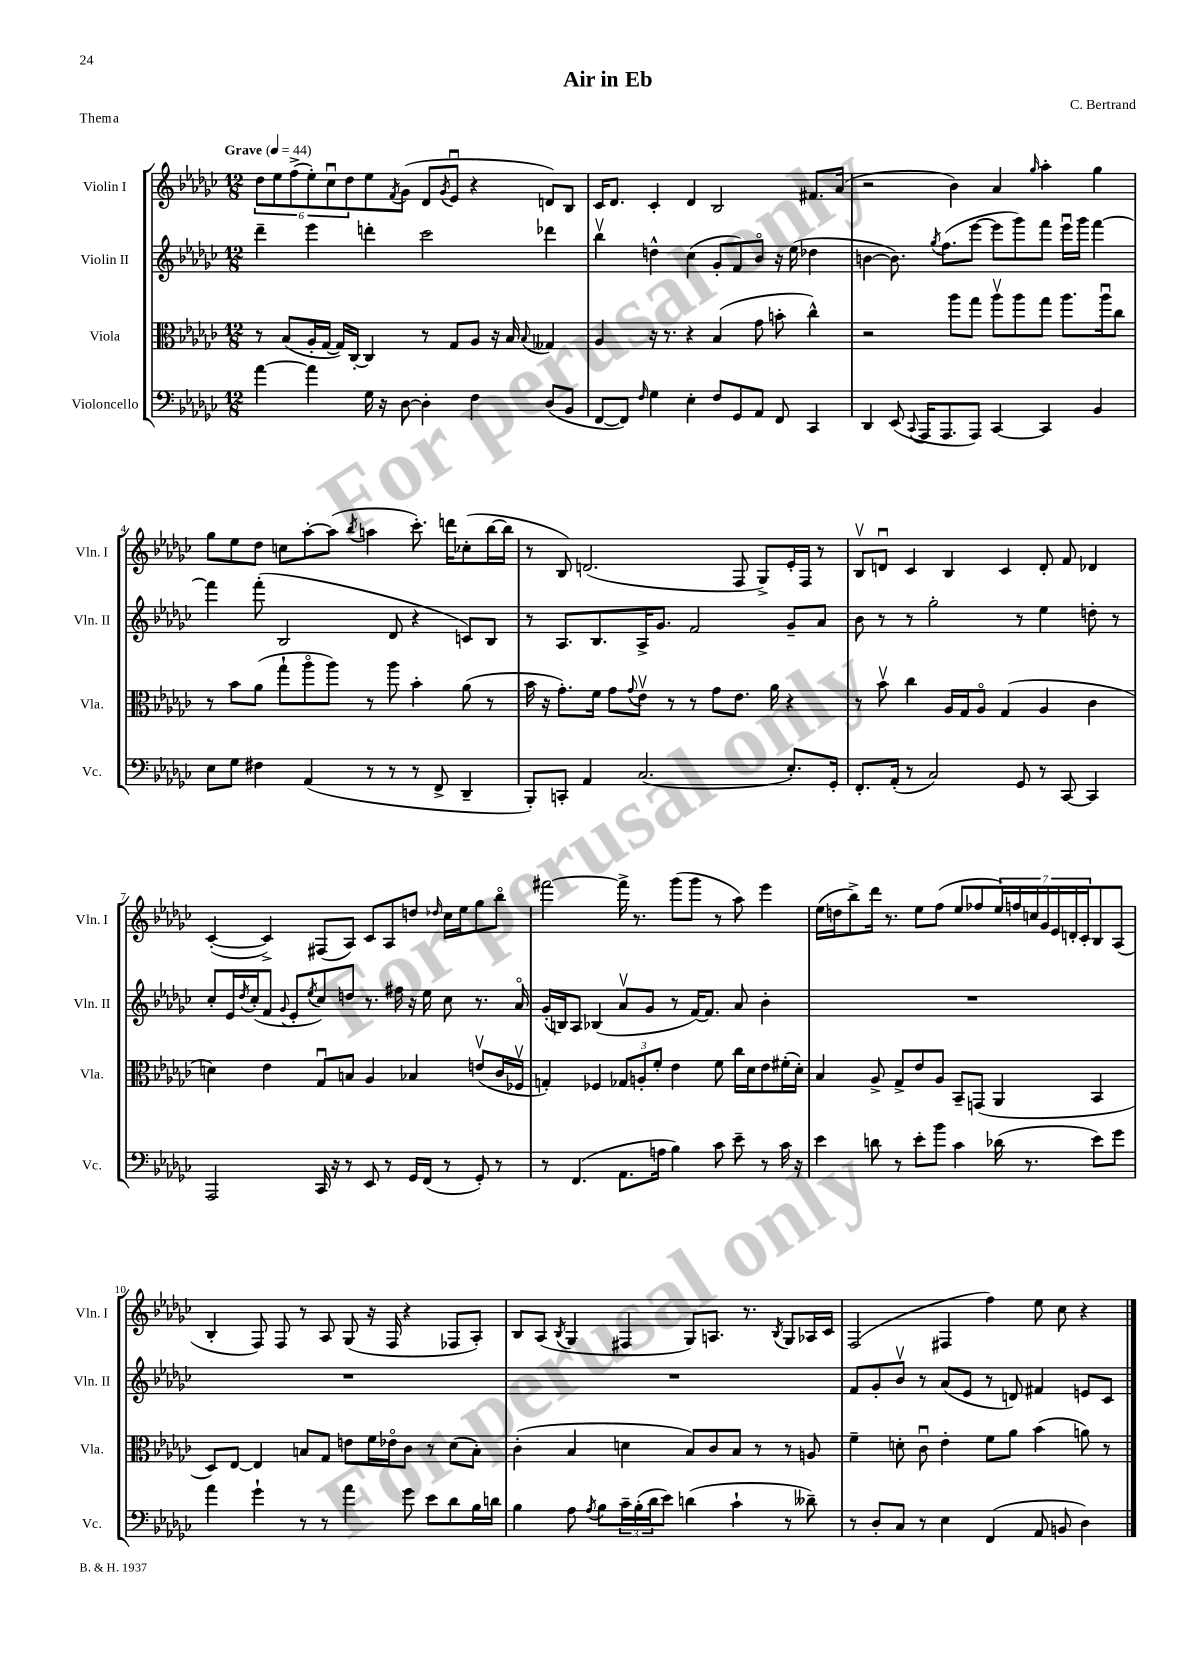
\header { title = "Air in Eb" composer = "C. Bertrand" piece = "Thema" }
<<
\new StaffGroup <<
\new Staff = "s0" \with { instrumentName = "Violin I" shortInstrumentName = "Vln. I" } {
    \clef treble \key ges \major \numericTimeSignature \time 12/8 \tempo "Grave" 4 = 44
    \tuplet 6/4 { des''8 ees''8 f''8->( ees''8-.) ces''8\downbow des''8 } ees''8 \acciaccatura { f'8 } ges'8( des'8 \acciaccatura { ges'8 } ees'8\downbow r4 d'8) bes8 |
    ces'16 des'8. ces'4-. des'4 bes2 fis'8. aes'16( |
    r2 bes'4) aes'4 \grace { ges''16 } aes''4-. ges''4 |
    ges''8 ees''8 des''8 c''8 aes''8~-. aes''8( \acciaccatura { bes''8 } a''4 ces'''8.-.) d'''16 ces''8-.( bes''16~ bes''16 |
    r8 bes8) d'2.( f8 ges8->) ees'16-. f16 r8 |
    bes8\upbow d'8\downbow ces'4 bes4 ces'4 d'8-. f'8 des'4 |
    ces'4~-.( ces'4->) fis8( aes8) ces'8 aes8 d''8 \grace { des''16 } ces''16 ees''16 ges''8 bes''8\flageolet |
    fis'''2~ fis'''16-> r8. ges'''8( ges'''8 r8 aes''8) ees'''4 |
    ees''16( d''16 bes''8->) des'''16 r8. ees''8 f''8( ees''8 fes''8 \tuplet 7/4 { ees''16) f''16 c''16 ges'16 ees'16 d'16-. ces'16-. } bes8 aes8( |
    bes4-. f8) f8 r8 aes8 ges8( r16 f16 r4 fes8 aes8-.) |
    bes8 aes8( \acciaccatura { bes8 } ges4 fis4 ges8) a8. r8. \acciaccatura { bes8 } ges8 aes16 ces'16 |
    f2( fis4 f''4) ees''8 ces''8 r4 \bar "|." |
}
\new Staff = "s1" \with { instrumentName = "Violin II" shortInstrumentName = "Vln. II" } {
    \clef treble \key ges \major \numericTimeSignature \time 12/8
    des'''4-- ees'''4 d'''4-. ces'''2 des'''4 |
    bes''4\upbow d''4-^ ces''4( ges'8-. f'8) bes'8\flageolet r16 ees''16( des''4 |
    b'4~ b'8.) \acciaccatura { ges''8 } f''8.( ees'''8~ ees'''8 ges'''8) f'''8 ees'''16\downbow ges'''16 f'''4~ |
    f'''4 f'''8-.( bes2 des'8 r4 c'8) bes8 |
    r8 aes8. bes8. aes16-> ges'8. f'2 ges'8-- aes'8 |
    bes'8 r8 r8 ges''2-. r8 ees''4 d''8-. r8 |
    ces''8-. ees'16 \acciaccatura { des''8 } ces''16-.( f'8 \appoggiatura { ges'8 } ees'8-. \acciaccatura { ees''8 } ces''8) d''8 r8. fis''16 r16 ees''16 ces''8 r8. aes'16\flageolet |
    ges'16-.( b16) aes8 bes4( aes'8\upbow ges'8 r8 f'16~) f'8. aes'8 bes'4-. |
    R1. |
    R1. |
    R1. |
    f'8 ges'8-. bes'8\upbow r8 aes'8( ees'8 r8 d'8) fis'4 e'8 ces'8 \bar "|." |
}
\new Staff = "s2" \with { instrumentName = "Viola" shortInstrumentName = "Vla." } {
    \clef alto \key ges \major \numericTimeSignature \time 12/8
    r8 bes8( aes16-. ges16~ ges16) ces16~-. ces4 r8 ges8 aes8 r16 bes16 \appoggiatura { bes8 } geses4 |
    aes4 r16 r8. r4 bes4( ges'8 b'8-. ces''4-^) |
    r2 aes''8 ges''8 aes''8\upbow aes''8 ges''8 aes''8. aes''16\downbow ces''8 |
    r8 bes'8 aes'8( ges''8-! aes''8\flageolet aes''8) r8 aes''8 bes'4-. aes'8( r8 |
    bes'16 r16 ges'8.-.) f'16 ges'8 \appoggiatura { ges'8 } ees'8\upbow r8 r8 ges'8 ees'8. aes'16 r4 |
    r8 bes'8\upbow ces''4 aes16 ges16 aes8\flageolet ges4( aes4 ces'4 |
    d'4) ees'4 ges8\downbow b8 aes4 bes4 e'8\upbow( ces'16 fes16\upbow |
    g4-.) fes4 \tuplet 3/2 { ges8 a8-. f'8-. } ees'4 f'8 ces''16 des'16 ees'8 fis'16-.( des'16-.) |
    bes4 aes8-> ges8-> ees'8 aes8 bes,8-- g,8( aes,4 bes,4 |
    des8) ees8~ ees4 b8 ges8 e'8 f'16 ees'16\flageolet ces'8 r8 des'8( b8-.) |
    ces'4-.( bes4 d'4 bes8) ces'8 bes8 r8 r8 a8 |
    f'4-- d'8-. ces'8\downbow ees'4-. f'8 aes'8 bes'4( a'8) r8 \bar "|." |
}
\new Staff = "s3" \with { instrumentName = "Violoncello" shortInstrumentName = "Vc." } {
    \clef bass \key ges \major \numericTimeSignature \time 12/8
    aes'4~ aes'4 ges16 r16 des8~ des4-. f4 des8( bes,8 |
    f,8~ f,8) \grace { f16 } ges4 ees4-. f8 ges,8 aes,8 f,8 ces,4 |
    des,4 ees,8( \appoggiatura { ces,8 } aes,,16 aes,,8. aes,,8) ces,4~ ces,4 bes,4 |
    ees8 ges8 fis4 aes,4( r8 r8 r8 f,8-> des,4-- |
    bes,,8-.) c,8-. aes,4 ces2.( ees8.-.) ges,16-. |
    f,8.-. aes,16-.( r8 ces2) ges,8 r8 ces,8~ ces,4 |
    aes,,2 ces,16 r16 r8 ees,8 r8 ges,16 f,16( r8 ges,8-.) r8 |
    r8 f,4.( aes,8. a16 bes4) ces'8 ees'8-- r8 ces'16 r16 |
    ees'4 d'8 r8 ees'8-. bes'8 ces'4 des'16( r8. ees'8) ges'8 |
    aes'4 ges'4-! r8 r8 aes'4 ges'8 ees'8 des'8 bes16 d'16 |
    bes4 aes8 \acciaccatura { aes8 } bes8 \tuplet 3/2 { ces'16-- bes16-.( des'16 } ees'8) d'4( ces'4-! r8 deses'8--) |
    r8 des8-. ces8 r8 ees4 f,4( aes,8 b,8 des4) \bar "|." |
}
>>
>>
